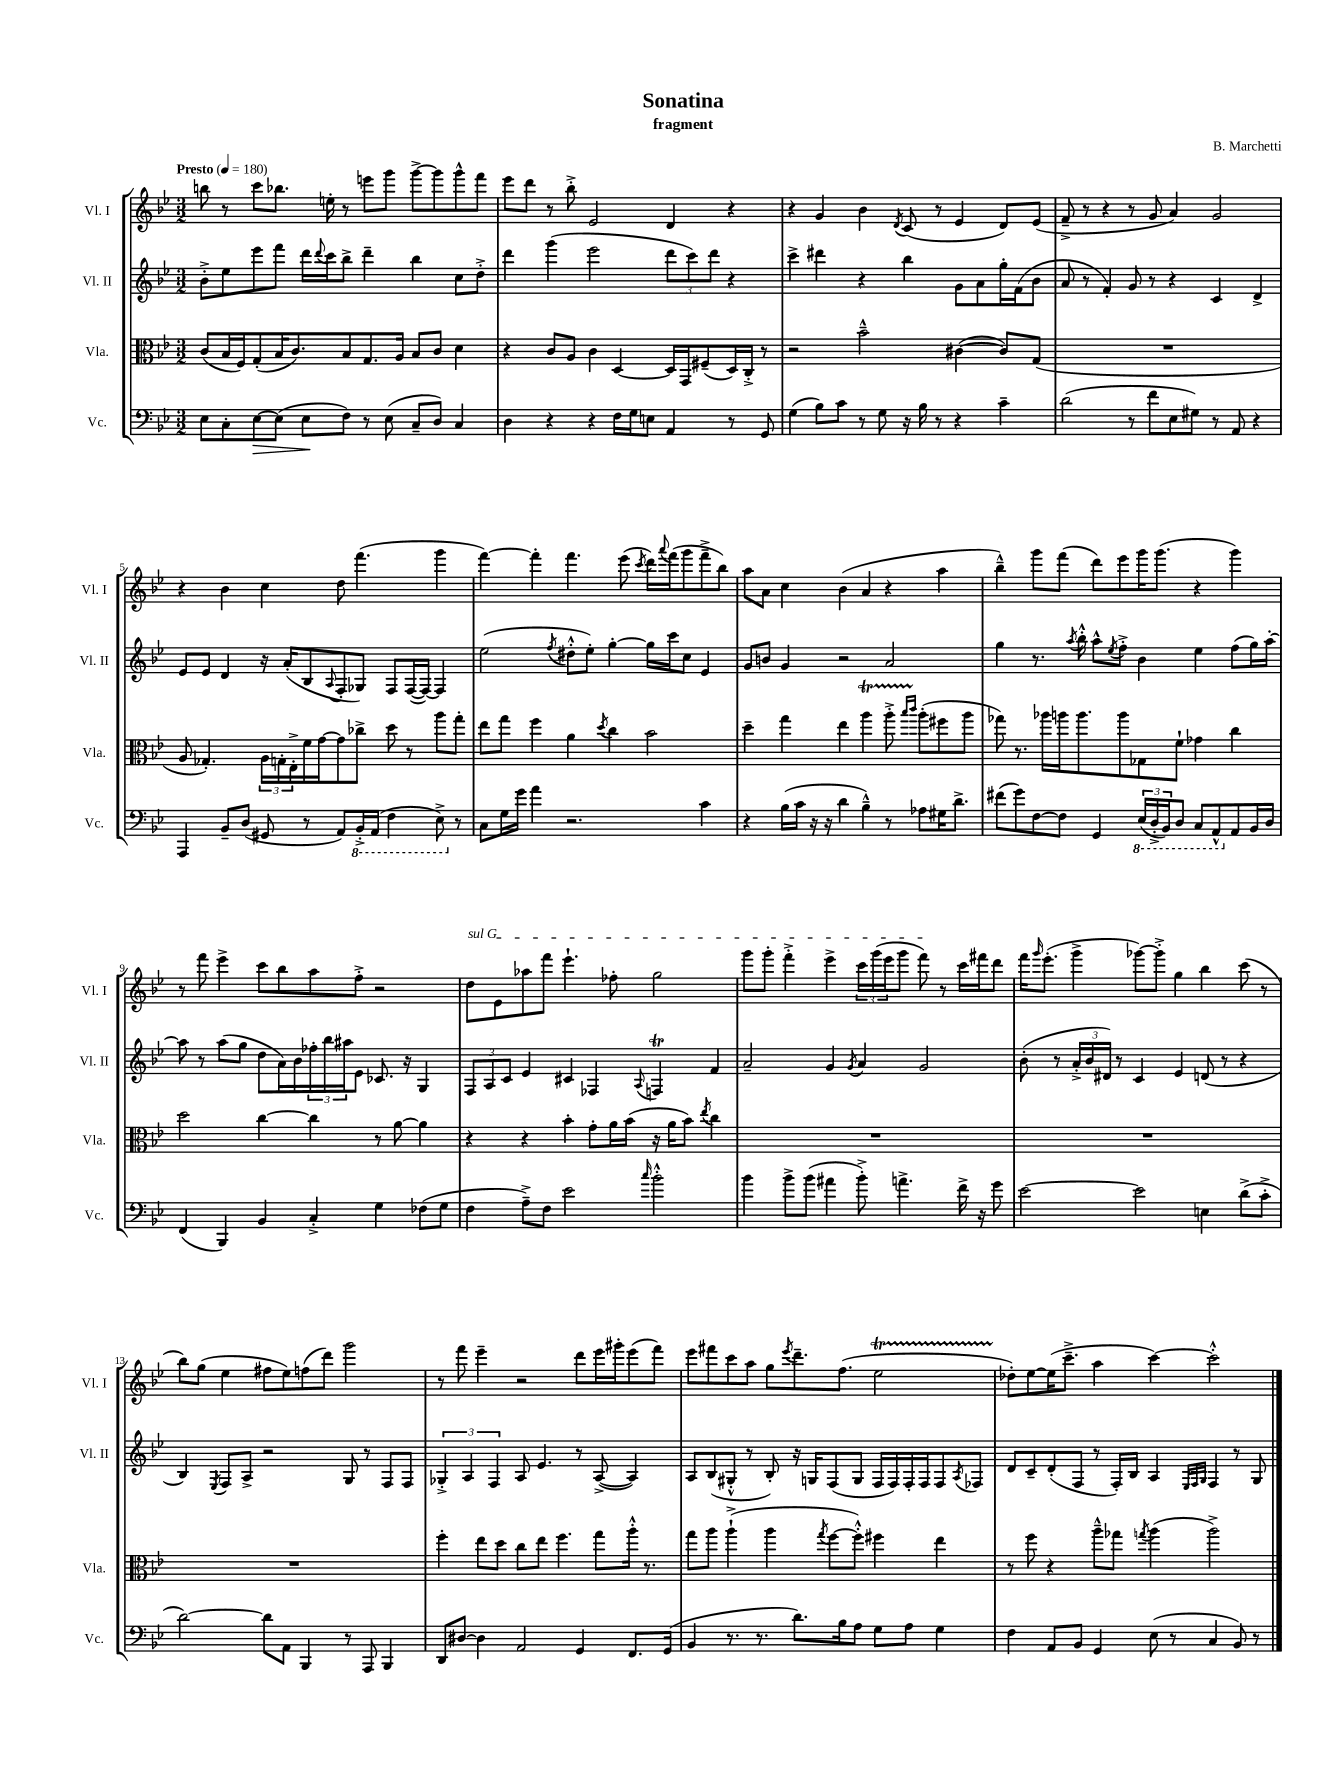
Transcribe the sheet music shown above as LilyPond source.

\header { title = "Sonatina" composer = "B. Marchetti" subtitle = "fragment" }
<<
\new StaffGroup <<
\new Staff = "s0" \with { instrumentName = "Vl. I" shortInstrumentName = "Vl. I" } {
    \clef treble \key bes \major \numericTimeSignature \time 3/2 \tempo "Presto" 4 = 180
    b''8 r8 c'''8 bes''8. e''16-. r8 e'''8 g'''8 g'''8~-> g'''8 g'''8-^ f'''8 |
    ees'''8 d'''8 r8 bes''8-.-> ees'2 d'4 r4 |
    r4 g'4 bes'4 \acciaccatura { d'8 } c'8( r8 ees'4 d'8) ees'8( |
    f'8---> r8 r4 r8 g'8 a'4) g'2 |
    r4 bes'4 c''4 d''8 f'''4.( g'''4 |
    f'''4~) f'''4-. f'''4. ees'''8( \acciaccatura { c'''8 } d'''16) \appoggiatura { a'''8 } f'''16( g'''8 f'''8---> bes''8) |
    a''8 a'8 c''4 bes'4( a'4 r4 a''4 |
    bes''4---^) g'''8 f'''8( d'''8) ees'''8 g'''16 g'''8.( r4 g'''4) |
    r8 f'''8 ees'''4-> c'''8 bes''8 a''8 f''8-.-> r2 |
    \once \override TextSpanner.bound-details.left.text = \markup { \italic "sul G" } d''8\startTextSpan ees'8 aes''8 f'''8 ees'''4.-! fes''8-. g''2 |
    g'''8 g'''8-. f'''4-.-> ees'''4-> \tuplet 3/2 { c'''16 g'''16( ees'''16 } g'''8 f'''8\stopTextSpan) r8 c'''16 fis'''16 d'''8 |
    f'''16 \grace { g'''16 } ees'''8.-.( g'''4-> ges'''8~) ges'''8-.-> g''4 bes''4 c'''8( r8 |
    bes''8) g''8( ees''4 fis''8 ees''8) f''8( d'''8) g'''2 |
    r8 f'''8 ees'''4-- r2 d'''8 ees'''16 gis'''16-. ees'''8( f'''8) |
    ees'''8 fis'''8 c'''8 a''8 g''8 \acciaccatura { ees'''8 } d'''8.-- f''8.( ees''2\startTrillSpan |
    des''8-.\stopTrillSpan) ees''8~ ees''16( c'''8.---> a''4 c'''4~) c'''2-.-^ \bar "|." |
}
\new Staff = "s1" \with { instrumentName = "Vl. II" shortInstrumentName = "Vl. II" } {
    \clef treble \key bes \major \numericTimeSignature \time 3/2
    bes'8-.-> ees''8 ees'''8 f'''8 d'''16 \appoggiatura { d'''8 } c'''16 bes''8-> d'''4-- bes''4 c''8 d''8-.-> |
    d'''4 g'''4( ees'''2 \tuplet 3/2 { d'''8 c'''8) d'''8 } r4 |
    c'''4-> dis'''4 r4 bes''4 g'8 a'8 g''16-. f'16( bes'8 |
    a'8 r8 f'4-.) g'8 r8 r4 c'4 d'4-> |
    ees'8 ees'8 d'4 r16 a'16-.( bes8 \appoggiatura { a8 } f8-. ges8) f8 f16~( f16~) f4 |
    ees''2( \acciaccatura { f''8 } dis''8-.-^ ees''8-.) g''4~-. g''16 c'''16 c''8 ees'4 |
    g'8 b'8 g'4 r2 a'2 |
    g''4 r8. \acciaccatura { a''8 } bes''16-.-^ a''8-^ \acciaccatura { ees''8 } f''8-.-> bes'4 ees''4 f''8( g''16) a''16~-. |
    a''8 r8 a''8( g''8 d''8 a'16) bes'16 \tuplet 3/2 { fes''16-. bes''16 ais''16 } ees'8 ces'8. r16 g4 |
    \tuplet 3/2 { f8 a8 c'8 } ees'4 cis'4 fes4 \appoggiatura { a8 } f4\trill f'4 |
    a'2-- g'4 \acciaccatura { g'8 } a'4 g'2 |
    bes'8-.( r8 \tuplet 3/2 { a'16-.-> bes'16 dis'16) } r8 c'4 ees'4 d'8( r8 r4 |
    bes4) \acciaccatura { ees8 } f8 a8-> r2 g8 r8 f8 f8 |
    \tuplet 3/2 { ges4-.-> a4 f4 } a8 ees'4. r8 a8~->( a4) |
    a8 bes8( gis8-.-^ r8 bes8-.) r16 g16 f8( g8 f16 f16) f16-. f16 f8 \acciaccatura { a8 } fes8 |
    d'8 c'8-- d'8-.( f8 r8 f16-.) bes16 a4 \grace { ees32 f32 g32 } f4 r8 g8 \bar "|." |
}
\new Staff = "s2" \with { instrumentName = "Vla." shortInstrumentName = "Vla." } {
    \clef alto \key bes \major \numericTimeSignature \time 3/2
    c'8( bes16 f16) g8-.( bes16 c'8.) bes8 g8. a16 bes8 c'8 d'4 |
    r4 c'8 a8 c'4 d4~ d16 g,16 fis8--( d16) c16-.-> r8 |
    r2 bes'2---^ cis'4~( cis'8) g8( |
    R1. |
    a8 ges4.-.) \tuplet 3/2 { a16 g16-. ees16-.-> } f'16 g'16~ g'8 ces''8-> d''8 r8 a''8 g''8-. |
    ees''8 g''8 f''4 a'4 \acciaccatura { d''8 } c''4 bes'2 |
    d''4-- g''4 ees''4 a''4\startTrillSpan a''8-.-> \grace { bes''16 c'''16 } a''8-.\stopTrillSpan( fis''8 a''8 |
    ges''8) r8. aes''16 a''16 a''8. a''8 ges8 f'8-! ges'4 c''4 |
    d''2 c''4~ c''4 r8 a'8~ a'4 |
    r4 r4 bes'4-. g'8-. a'16 bes'16( r16 a'16 bes'8) \acciaccatura { ees''8 } c''4 |
    R1. |
    R1. |
    R1. |
    f''4-. ees''8 d''8 c''8 ees''8 f''4. g''8 a''16-.-^ r8. |
    g''8 a''8 a''4-!->( a''4 \acciaccatura { g''8 } f''8~ f''8-.-^) fis''4 ees''4 |
    r8 f''8 r4 a''8---^ ges''8 \acciaccatura { g''8 } a''4( a''2->) \bar "|." |
}
\new Staff = "s3" \with { instrumentName = "Vc." shortInstrumentName = "Vc." } {
    \clef bass \key bes \major \numericTimeSignature \time 3/2
    ees8 c8-. ees8~\> ees8( ees8\! f8) r8 ees8( c8-- d8) c4 |
    d4 r4 r4 f16 g16 e8 a,4 r8 g,8 |
    g4( bes8) c'8 r8 g8 r16 bes16 r8 r4 c'4-- |
    d'2( r8 f'8 ees8 gis8) r8 a,8 r4 |
    a,,4 bes,8-- d8( gis,8 r8 a,8) \ottava #-1 bes,,16-.-> a,,16( f,4 ees,8->) \ottava #0 r8 |
    c8 g16 g'16 a'4 r2. c'4 |
    r4 bes16( c'16 r16 r16 d'4 bes4---^) r8 aes8 gis16 d'8.-> |
    fis'8( g'8) f8~ f8 g,4 \tuplet 3/2 { \ottava #-1 ees,16( d,16-.-> bes,,16) } d,8 c,8 a,,8-^ \ottava #0 a,8 bes,16 d16 |
    f,4( bes,,4) bes,4 c4-.-> g4 fes8( g8 |
    f4 a8--->) f8 ees'2 \grace { c''16 } bes'2-.-^ |
    bes'4 bes'8-> bes'8( ais'4 bes'8-.->) a'4.-> f'16-> r16 g'8 |
    ees'2~ ees'2 e4 d'8->( c'8-.-> |
    d'2~) d'8 a,8 bes,,4 r8 a,,8 bes,,4 |
    d,8 dis8~ dis4 a,2 g,4 f,8. g,16( |
    bes,4 r8. r8. d'8.) bes16 a8 g8 a8 g4 |
    f4 a,8 bes,8 g,4 ees8( r8 c4 bes,8) r8 \bar "|." |
}
>>
>>
